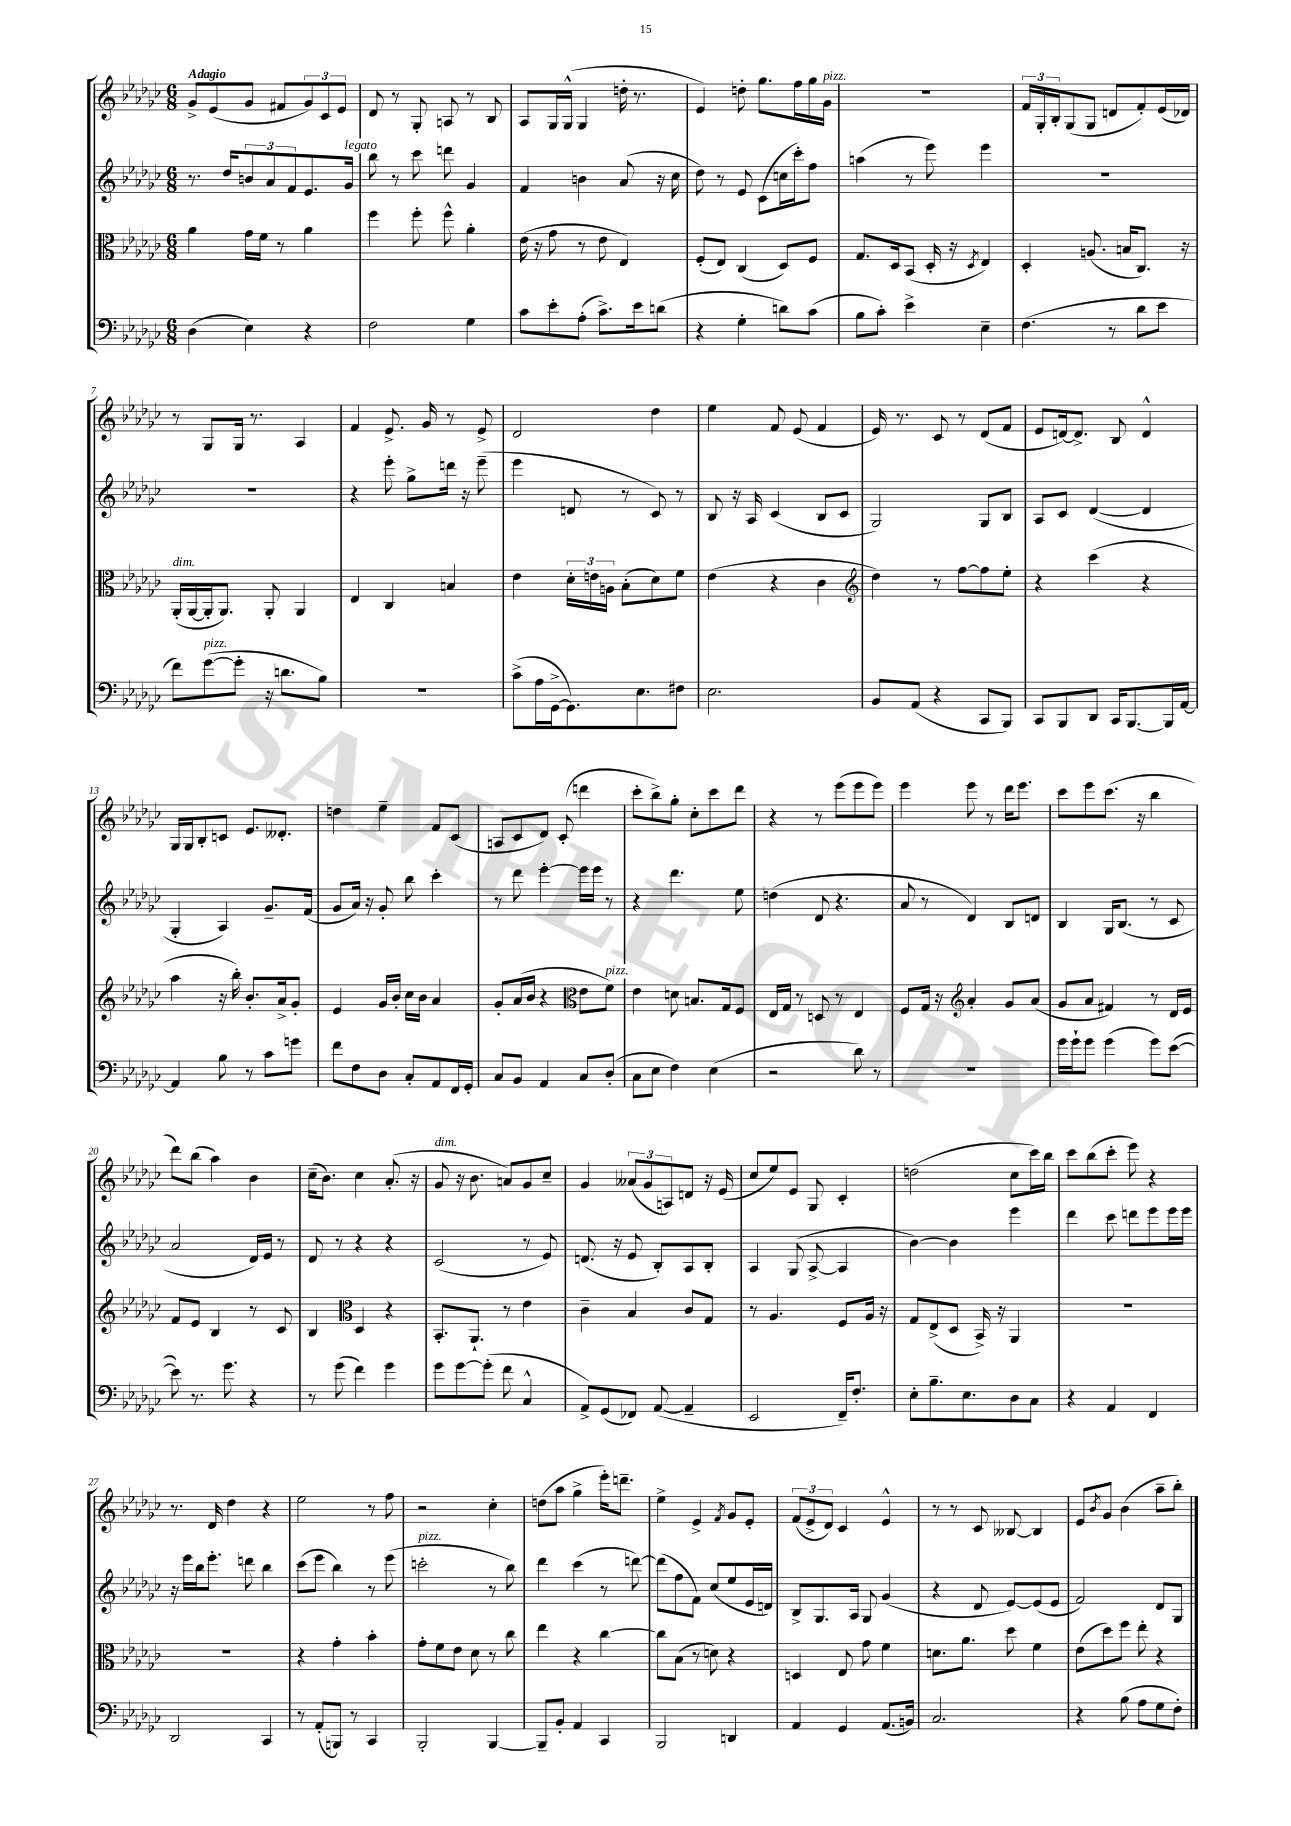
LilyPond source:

<<
\new StaffGroup <<
\new Staff = "s0" {
    \clef treble \key ges \major \numericTimeSignature \time 6/8 \tempo "Adagio"
    ges'8-> ees'8( ges'8 fis'8 \tuplet 3/2 { ges'8) ces'8 ees'8 } |
    des'8 r8 ges8-. a8 r8 bes8 |
    aes8 ges16 ges16-^( ges4 d''16-. r8. |
    ees'4) d''8-. ges''8. f''16 ges''16 ges'16^\markup { \italic "pizz." } |
    r2. |
    \tuplet 3/2 { f'16 ges16-. bes16-. } ges8( ges8 d'8 f'8-.) ees'16( des'16) |
    r8 ges8 ges16 r8. aes4 |
    f'4 ees'8.-> ges'16 r8 ees'8-> |
    des'2 des''4 |
    ees''4 f'8 ees'8( f'4 |
    ees'16) r8. ces'8 r8 des'8( f'8 |
    ees'8 d'16~) d'8.-> bes8 d'4-^ |
    ges16 ges16 bes8-. c'8 ees'8. deses'8.-. |
    d''4 ees''4-- f'8 ces'8( |
    a8 ces'8 des'8) ces'8-.( d'''4 |
    ces'''8-. bes''8->) ges''8-. ces''8-. ces'''8 des'''8 |
    r4 r8 ees'''8( ees'''8 ees'''8) |
    ees'''4 ees'''8 r8 des'''16 ees'''8. |
    ces'''8 ees'''8 ces'''8.( r16 bes''4 |
    des'''8) bes''8( aes''4) bes'4 |
    ces''16--( bes'8.) ces''4 aes'8.-.( r16 |
    ges'8^\markup { \italic "dim." } r16 bes'8. a'8) ges'8 ces''8-- |
    ges'4 \tuplet 3/2 { aeses'8( ges'8 a8) } d'8 r16 ees'16( |
    ces''8 ees''8) ees'8 ges8 ces'4-. |
    d''2( ces''8 ces'''16) bes''16 |
    ces'''8 bes''8( ces'''8-. ees'''8) r4 |
    r8. des'16 des''4 r4 |
    ees''2 r8 f''8 |
    r2 ces''4-. |
    d''8( aes''8 ges''4-> ees'''16-.) d'''8.-- |
    ees''4-> ees'4-> \acciaccatura { f'8 } ges'8 ees'8-. |
    \tuplet 3/2 { f'8( ees'8-> des'8) } ces'4 ees'4-^ |
    r8 r8 ces'8 beses8~ beses4 |
    ees'8 \acciaccatura { bes'8 } ges'8 bes'4( aes''8-- bes''8-.) \bar "|." |
}
\new Staff = "s1" {
    \clef treble \key ges \major \numericTimeSignature \time 6/8
    r8. des''16 \tuplet 3/2 { b'8 aes'8 f'8 } ees'8. ges'16^\markup { \italic "legato" } |
    bes''8 r8 ces'''8 d'''8 ges'4 |
    f'4 b'4 aes'8( r16 ces''16 |
    des''8) r8 ees'8 ces'8( c''16 ces'''16-.) f''8 |
    a''4( r8 ees'''8) ees'''4 |
    R2. |
    R2. |
    r4 ees'''8-. ges''8-> d'''16 r16 ees'''8--( |
    ees'''4 d'8 r8 ces'8) r8 |
    bes8 r16 aes16 ces'4( bes8 ces'8 |
    ges2) ges8 bes8 |
    aes8 ces'8 des'4~( des'4 |
    ges4-. aes4) ges'8.-- f'16( |
    ges'8 aes'16) r16 ges'8-. bes''8 ces'''4-. |
    r8 des'''8 ees'''4~-. ees'''16 ees'''16 r8 |
    r4 des'''4. ees''8 |
    d''4( des'8 r4. |
    aes'8 r8 des'4) bes8 d'8 |
    bes4 ges16 bes8.( r8 ces'8 |
    aes'2 des'16) ees'16 r8 |
    des'8 r8 r4 r4 |
    ces'2( r8 ees'8) |
    d'8.( r16 ees'8 bes8-.) aes8 bes8-. |
    aes4 ges8( aes8~-> aes4 |
    bes'4~) bes'4 ees'''4 |
    des'''4 ces'''8 d'''8 ees'''8 ees'''16 ees'''16 |
    r16 ees'''16 bes''16 ees'''8.-. d'''8 bes''4 |
    ces'''8( ees'''8 bes''4) r8 ees'''8( |
    c'''2-.^\markup { \italic "pizz." } r8 bes''8) |
    des'''4 ces'''4( r8 d'''8~) |
    d'''8( f''8 f'8) ces''8( ees''8 ees'16 d'16) |
    bes8-> ges8. aes16 ges8 ges'4( |
    r4 des'8 ees'8~) ees'8( ees'8 |
    f'2) des'8 ges8 \bar "|." |
}
\new Staff = "s2" {
    \clef alto \key ges \major \numericTimeSignature \time 6/8
    aes'4 ges'16 f'16 r8 aes'4 |
    f''4 f''8-. f''8-^ aes'4-. |
    ees'16( r16 ges'8 r8 ees'8 ees4) |
    f8-.( ees8) ces4( des8) f8 |
    ges8. des16 bes,8( des16-. r16 \acciaccatura { des8 } ees4) |
    des4-. a8.( b16 ces8.) r16 |
    aes,16-.^\markup { \italic "dim." }( aes,16~ aes,16-. aes,8.) aes,8-. aes,4 |
    ees4 ces4 b4 |
    ees'4 \tuplet 3/2 { des'16-. e'16 a16 } bes8-.( des'8) f'8 |
    ees'4( r4 ces'4 |
    \clef treble des''4) r8 f''8~ f''8 ees''8-. |
    r4 ces'''4( r4 |
    aes''4 r16 bes''16-.) bes'8.-. aes'16-> ges'8-. |
    ees'4 ges'16 bes'16-. ces''16 bes'16 aes'4 |
    ges'8-. aes'16( bes'16 r4 \clef alto ees'8 f'8^\markup { \italic "pizz." }) |
    ees'4 d'8 b8. ges16 f8 |
    ees16 ges16 r8 d8 r8 ees4 |
    f8 ges16 r16 \clef treble aes'4-. ges'8 aes'8( |
    ges'8 aes'8 fis'4) r8 des'16 ees'16 |
    f'8 ees'8 bes4 r8 ces'8 |
    bes4 \clef alto des4 r4 |
    bes,8.-. aes,8.-! r8 ees'4 |
    ces'4-- bes4 ces'8 ges8 |
    r8 aes4. f8 aes16 r16 |
    ges8 ees8->( des8 bes,16->) r16 aes,4 |
    R2. |
    R2. |
    r4 ges'4-. bes'4-. |
    ges'8-. f'8 ees'8 des'8 r8 ces''8 |
    ees''4 r4 ces''4~ |
    ces''8 bes8( r8 d'8) r4 |
    d4 ees8 ges'8 f'4 |
    d'8. aes'8. des''8 f'4 |
    ees'8( des''8) f''8 ees''8-. r4 \bar "|." |
}
\new Staff = "s3" {
    \clef bass \key ges \major \numericTimeSignature \time 6/8
    des4( ees4) r4 |
    f2 ges4 |
    ces'8 ees'8-. aes8-.( ces'8.->) ees'16 d'8( |
    r4 ges4-. d'8) ces'8( |
    bes8 ces'8-.) ees'4-> ees4-- |
    f4.( r8 des'8 ees'8 |
    f'8) ges'8~^\markup { \italic "pizz." }( ges'8-. r16 d'8. bes8) |
    R2. |
    ces'8->( aes16 ges,16~-> ges,8.) ees8. fis8 |
    ees2. |
    bes,8 aes,8( r4 ces,8 bes,,8) |
    ces,8 bes,,8 des,8 ces,16 bes,,8.~ bes,,16 aes,16~ |
    aes,4 bes8 r8 ces'8 g'8 |
    f'8 f8 des8 ces8-. aes,8 f,16 ges,16-. |
    ces8 bes,8 aes,4 ces8 des8-.( |
    ces8 ees8 f4) ees4( |
    r2 des'8) r8 |
    R2. |
    ges'16 ges'16-! ges'8 ges'4( ges'8) ees'8~( |
    ees'8) r8. ges'8. r4 |
    r8 ges'8( f'4) ges'4 |
    ges'8 ges'8~ ges'8-.( f'8 ces4-^ |
    aes,8->) ges,8( fes,8) aes,8~( aes,4-- |
    ees,2 f,16--) f8.-. |
    ees8-. bes8.-- ees8. des8 ces8 |
    r4 aes,4 f,4 |
    des,2 ces,4 |
    r8 aes,8-.( b,,8) r8 ces,4 |
    bes,,2-. bes,,4~ |
    bes,,8-- bes,8-. aes,4 ces,4 |
    bes,,2 d,4 |
    aes,4 ges,4 aes,8.( b,16) |
    ces2. |
    r4 bes8( aes8 ges8 f8-.) \bar "|." |
}
>>
>>
